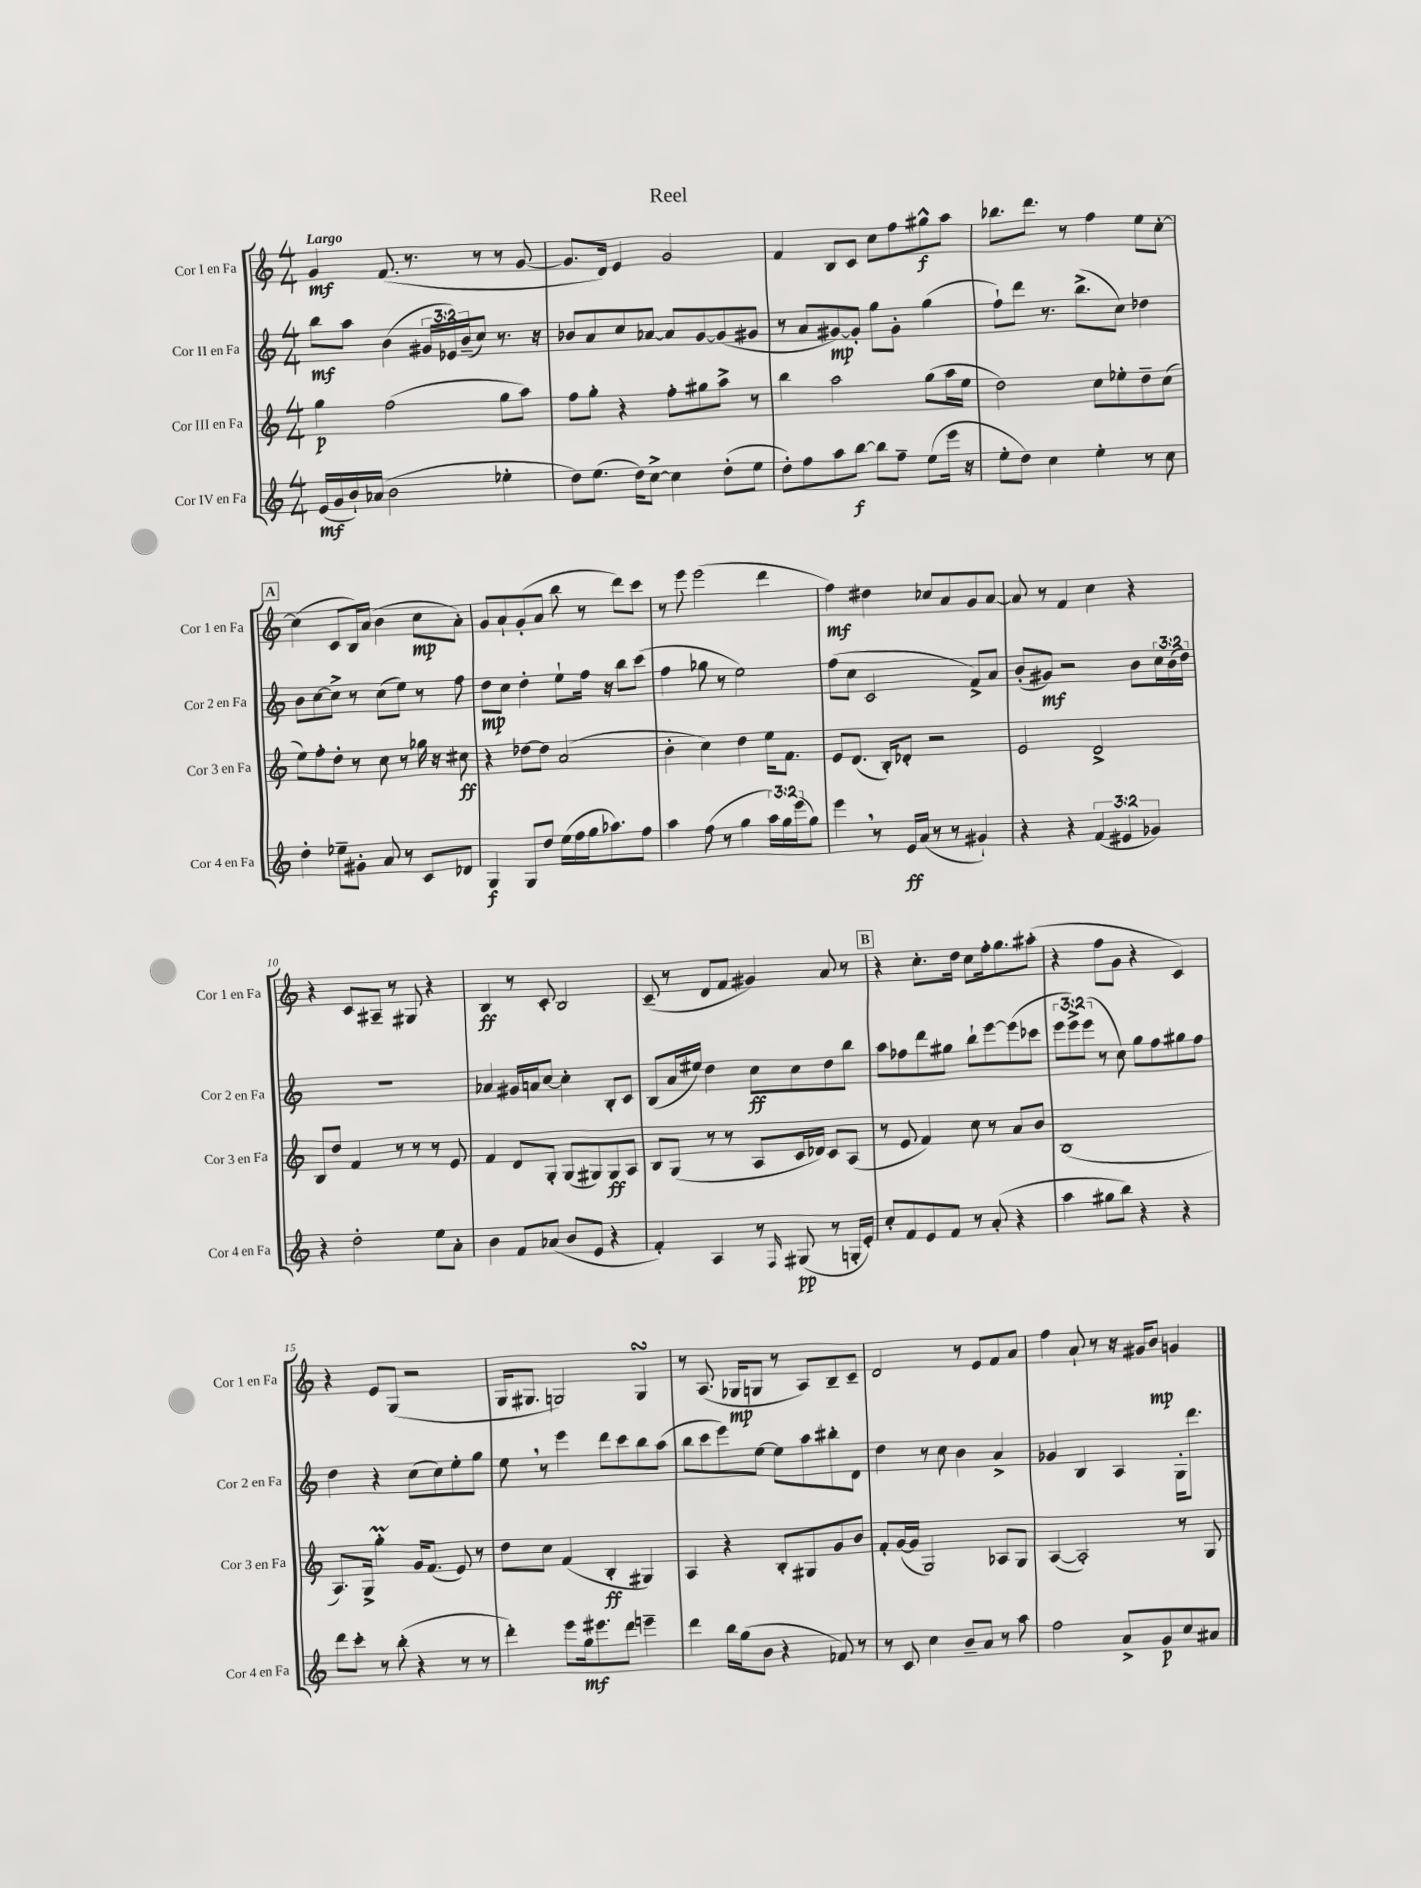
\header { title = "Reel" }
<<
\new StaffGroup <<
\new Staff = "s0" \with { instrumentName = "Cor I en Fa" shortInstrumentName = "Cor 1 en Fa" } {
    \clef treble \key c \major \numericTimeSignature \time 4/4 \tempo "Largo"
    g'4\mf f'8.( r8. r8 r8 g'8~ |
    g'8. d'16) e'4 g'2 |
    f'4 b8 c'8 c''8 f''8 gis''8-^\f a''8 |
    bes''8. d'''8. r8 f''4 e''8 c''8~-. |
    \mark \markup { \box "A" } c''4( c'8 b16) a'16( b'4 c''8\mp a'8-.) |
    g'8 a'8-! g'8-.( a'8 b''8 r8 d'''8) c'''8 |
    r8 e'''8 e'''2( d'''4 |
    f''4\mf) dis''4 ces''8 a'8 g'8 a'8~ |
    a'8 r8 f'4 c''4 r4 |
    r4 c'8 ais8-- r8 gis8 r4 |
    b4\ff r8 c'8-. b2 |
    c'8--( r8 d'8 f'8 gis'4) a'8 r8 |
    \mark \markup { \box "B" } r4 c''8.-. d''16 c''8 f''16-. g''8. ais''8-.( |
    r4 f''8 g'8 r4 c'4) |
    r4 e'8 g8( r2 |
    g16 gis8. g2) g4\turn |
    r8 a8.( ges16\mp g8 r8 a8) b8-- c'8-- |
    d'2 r8 e'8 f'8 a'8 |
    f''4 a'8-! r8 r16 gis'16 b'8\mp g'4 \bar "|." |
}
\new Staff = "s1" \with { instrumentName = "Cor II en Fa" shortInstrumentName = "Cor 2 en Fa" } {
    \clef treble \key c \major \numericTimeSignature \time 4/4 \override Staff.TupletNumber.text = #tuplet-number::calc-fraction-text
    b''8\mf a''8 b'4( \tuplet 3/2 { gis'16 ees'16) b'16--( } c''8) r8. r16 |
    bes'8 a'8 c''8 aes'8~ aes'8 g'8~ g'8( gis'8 |
    r8 a'8 gis'8~\mp) gis'8-. g''8 gis'8-. g''4( |
    f''8-!) d'''8 r8. b''8.->( c''8) des''4 |
    \mark \markup { \box "A" } b'8 c''8~ c''8-> r8 c''8( e''8) r8 f''8 |
    d''8\mp c''8 d''4-. e''8-! f''16 r16 b''8 c'''8( |
    f''4 ges''8 r8 e''2) |
    f''8( c''8 c'2 f'8->) a'8 |
    b'8-.( gis'8\mf) r2 b'8 \tuplet 3/2 { c''16 b'16( d''16) } |
    R1 |
    aes'4 gis'16 a'16 c''8~ c''4-. b8-. c'8 |
    b8( a'16 eis''16) d''4 c''8\ff c''8 d''8 b''8 |
    \mark \markup { \box "B" } a''8 fes''8 d'''8 gis''8 b''8-! e'''8~ e'''8( ces'''8 |
    \tuplet 3/2 { e'''8 e'''8->) e'''8( } r8 c''8) g''8 f''8 gis''8 f''8 |
    d''4 r4 c''8( c''8) e''8-. g''8 |
    e''8 \breathe r8 e'''4 d'''8 c'''8 b''8 a''8( |
    b''8 c'''8 e'''8) e''8~ e''8 a''8 bis''8-. d'8 |
    d''4 r8 c''8 b'4 a'4-> |
    ges'4 b4 a4 g16-. d'''8. \bar "|." |
}
\new Staff = "s2" \with { instrumentName = "Cor III en Fa" shortInstrumentName = "Cor 3 en Fa" } {
    \clef treble \key c \major \numericTimeSignature \time 4/4
    g''4\p f''2( g''8 a''8) |
    f''8 g''8-. r4 f''8-. gis''8 a''8-> r8 |
    b''4 a''2 g''8( a''16 e''16 |
    d''2) c''8 ees''8-. d''8-- c''8( |
    \mark \markup { \box "A" } e''8) f''8-. d''8-. r8 c''8 r8 ges''16 r16 cis''8\ff |
    r4 des''8~ des''8 a'2( |
    b'4-. c''4) d''4 e''16 f'8. |
    e'8 d'8.( b16-.) des'8-. r2 |
    e'2 d'2-> |
    b8 d''8 f'4 r8 r8 r8 e'8 |
    f'4 d'8 g8-. g8( gis8) gis8\ff a8 |
    b8 g8( r8 r8 a8 c'16 des'16) c'8 a8( |
    \mark \markup { \box "B" } r8 e'8 f'4) c''8 r8 a'8 b'8 |
    b1( |
    a8.) g16-> g''4-.\prall g'16 f'8.( e'8) r8 |
    d''8 c''8 f'4( b4-.\ff gis4) |
    a4 r4 b8-. gis8 g'8 b'8 |
    f'8-. g'16~( g'16 g2) aes8 g8 |
    a4~( a2-.) r8 g8 \bar "|." |
}
\new Staff = "s3" \with { instrumentName = "Cor IV en Fa" shortInstrumentName = "Cor 4 en Fa" } {
    \clef treble \key c \major \numericTimeSignature \time 4/4 \override Staff.TupletNumber.text = #tuplet-number::calc-fraction-text
    e'16\mf( g'16 b'16-!) aes'16( b'2 ees''4-. |
    d''8) e''8.( d''16) c''8~-> c''4 d''8-.( e''8 |
    d''8-.) f''8 a''8 b''8~\f b''8 f''8-- e''8( e'''16 r16 |
    e''8-. d''8) c''4 e''4-. r8 c''8 |
    \mark \markup { \box "A" } d''4-. ees''8-- gis'8-. a'8 r8 c'8 des'8 |
    g4\f g8 d''8 e''16( f''16 g''16 aes''8.) f''8 |
    a''4 f''8( r8 g''4 \tuplet 3/2 { a''16) g''16 e'''16( } g''8) |
    e'''4 \breathe r8 e'16\ff a'16( r8 r8 gis'4-!) |
    r4 r4 \tuplet 3/2 { f'4( eis'4 ges'4) } |
    r4 d''2-. e''8 a'8-. |
    b'4 f'8 aes'8( b'8 e'8 r4 |
    f'4-.) a4 r8 \grace { f16 } gis8\pp( r8 g16-. e'16-.) |
    \mark \markup { \box "B" } c''8-. f'8 e'8 f'8 r8 a'8-.( r4 |
    a''4 gis''8 b''8) r4 r4 |
    d'''8 c'''8-. r8 b''8-.( r4 r8 r8 |
    d'''4-.) e'''8 g''16\mf eis'''8. d'''8 e'''4-- |
    d'''4 b''16 g''16( b'8 r4 fes'8) r8 |
    r8 c'8 c''4 b'8-- a'8 r8 a''8 |
    f''2 a'8-> g'8\p c''8 ais'8 \bar "|." |
}
>>
>>
